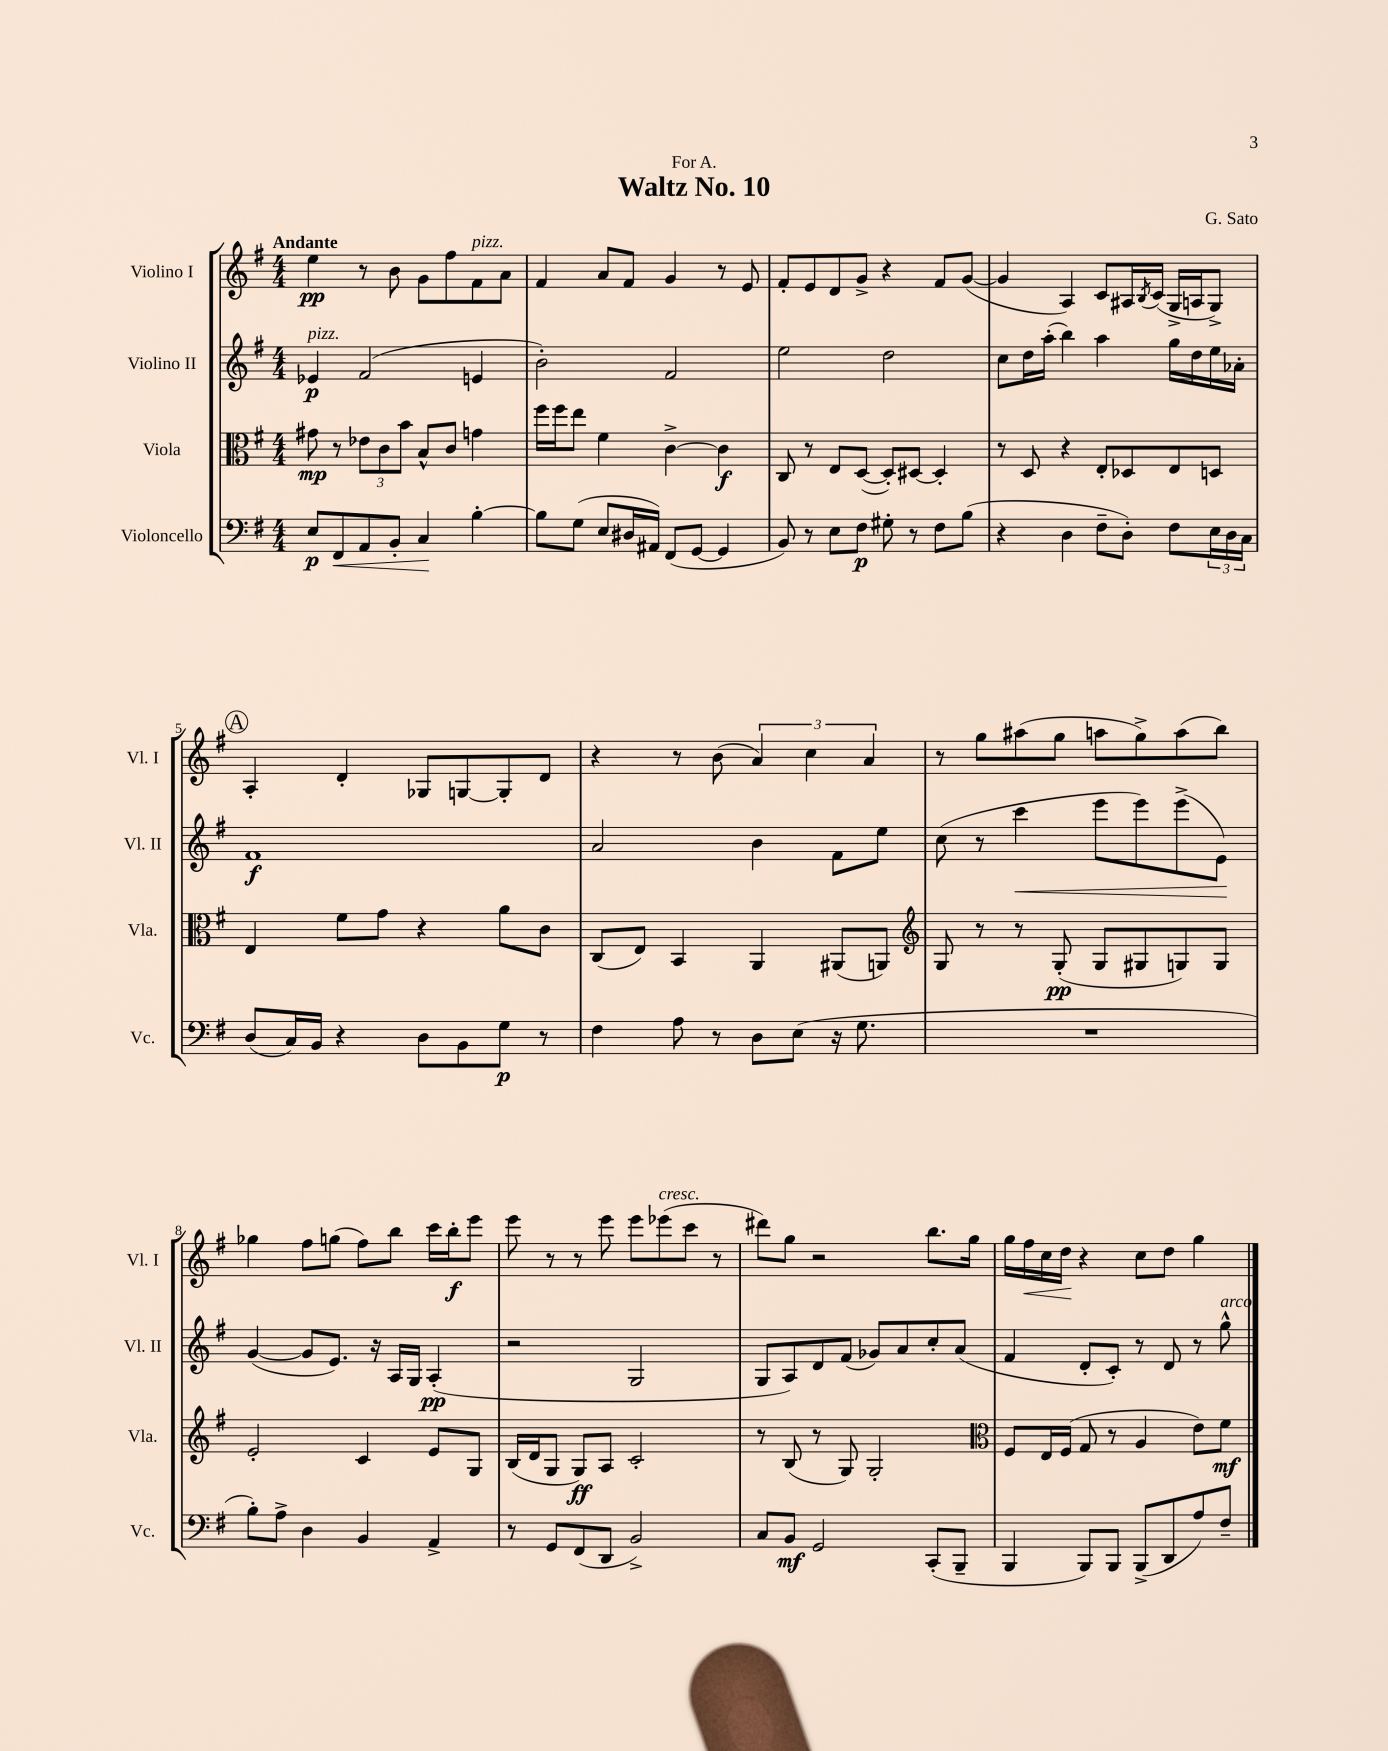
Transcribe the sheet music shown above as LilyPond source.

\header { title = "Waltz No. 10" composer = "G. Sato" dedication = "For A." }
<<
\new StaffGroup <<
\new Staff = "s0" \with { instrumentName = "Violino I" shortInstrumentName = "Vl. I" } {
    \clef treble \key g \major \numericTimeSignature \time 4/4 \tempo "Andante"
    e''4\pp r8 b'8 g'8 fis''8 fis'8^\markup { \italic "pizz." } a'8 |
    fis'4 a'8 fis'8 g'4 r8 e'8 |
    fis'8-. e'8 d'8 g'8-> r4 fis'8 g'8~( |
    g'4 a4) c'8 ais16 \acciaccatura { b8 } c'16( g16-> a16 g8->) |
    \mark \markup { \circle "A" } a4-. d'4-. ges8 g8~ g8-. d'8 |
    r4 r8 b'8( \tuplet 3/2 { a'4) c''4 a'4 } |
    r8 g''8 ais''8( g''8 a''8 g''8->) a''8( b''8) |
    ges''4 fis''8 g''8( fis''8) b''8 c'''16 b''16-.\f e'''8 |
    e'''8 r8 r8 e'''8 e'''8 ees'''8^\markup { \italic "cresc." }( c'''8 r8 |
    dis'''8) g''8 r2 b''8. g''16 |
    g''16 fis''16\< c''16 d''16\! r4 c''8 d''8 g''4 \bar "|." |
}
\new Staff = "s1" \with { instrumentName = "Violino II" shortInstrumentName = "Vl. II" } {
    \clef treble \key g \major \numericTimeSignature \time 4/4
    ees'4\p^\markup { \italic "pizz." } fis'2( e'4 |
    b'2-.) fis'2 |
    e''2 d''2 |
    c''8 d''16 a''16-.( b''4) a''4 g''16 d''16 e''16 aes'16-. |
    \mark \markup { \circle "A" } fis'1\f |
    a'2 b'4 fis'8 e''8 |
    c''8( r8 c'''4\< e'''8 e'''8) e'''8->( e'8\!) |
    g'4~( g'8 e'8.) r16 a16 g16 a4-.\pp( |
    r2 g2 |
    g8 a8) d'8 fis'8( ges'8) a'8 c''8-. a'8( |
    fis'4 d'8-. c'8-.) r8 d'8 r8 g''8-^^\markup { \italic "arco" } \bar "|." |
}
\new Staff = "s2" \with { instrumentName = "Viola" shortInstrumentName = "Vla." } {
    \clef alto \key g \major \numericTimeSignature \time 4/4
    gis'8\mp r8 \tuplet 3/2 { ees'8 c'8 b'8 } b8-^ c'8 g'4 |
    fis''16 fis''16 e''8 fis'4 c'4~-> c'4\f |
    c8 r8 e8 d8~( d8-.) dis8~ dis4-. |
    r8 d8 r4 e8-. des8 e8 d8 |
    \mark \markup { \circle "A" } e4 fis'8 g'8 r4 a'8 c'8 |
    c8( e8) b,4 a,4 ais,8( a,8) |
    \clef treble g8 r8 r8 g8-.\pp( g8 gis8 g8) g8 |
    e'2-. c'4 e'8 g8 |
    b16( d'16 g8 g8\ff) a8 c'2-. |
    r8 b8( r8 g8) g2-. |
    \clef alto fis8 e16 fis16( g8 r8 a4 e'8) fis'8\mf \bar "|." |
}
\new Staff = "s3" \with { instrumentName = "Violoncello" shortInstrumentName = "Vc." } {
    \clef bass \key g \major \numericTimeSignature \time 4/4
    e8\p fis,8\< a,8 b,8-. c4\! b4~-. |
    b8 g8( e8 dis16 ais,16) fis,8( g,8~ g,4 |
    b,8) r8 e8 fis8\p gis8-. r8 fis8 b8( |
    r4 d4 fis8-- d8-.) fis8 \tuplet 3/2 { e16 d16 c16 } |
    \mark \markup { \circle "A" } d8( c16) b,16 r4 d8 b,8 g8\p r8 |
    fis4 a8 r8 d8 e8( r16 g8. |
    R1 |
    b8-.) a8-> d4 b,4 a,4-> |
    r8 g,8 fis,8( d,8 b,2->) |
    c8 b,8\mf g,2 c,8-.( b,,8-- |
    b,,4 b,,8) b,,8 b,,8->( d,8 a8) fis8-- \bar "|." |
}
>>
>>
